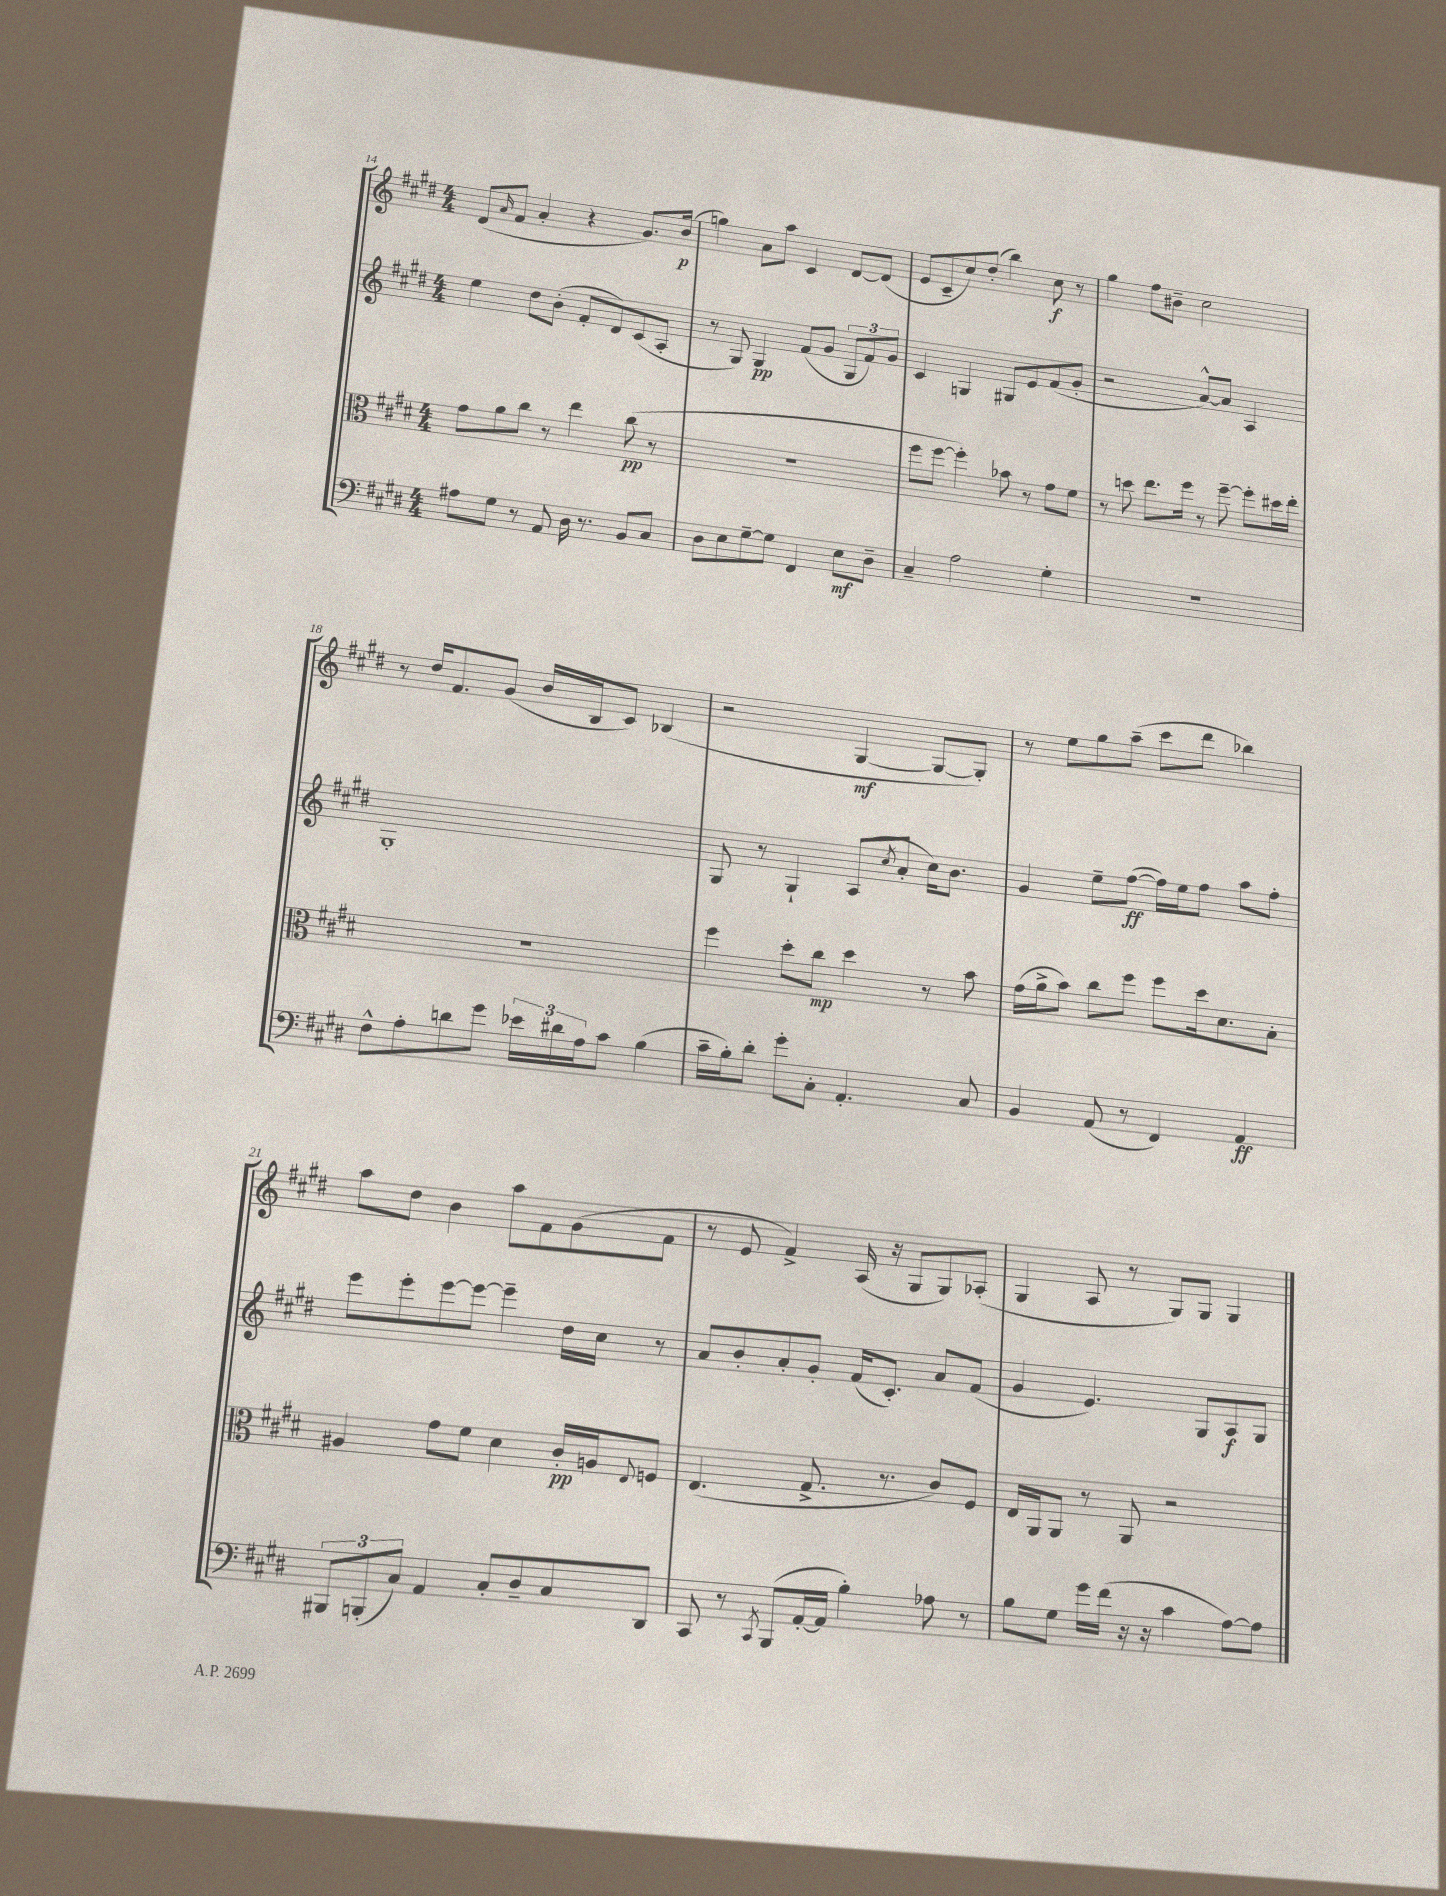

**kern	**dynam	**kern	**dynam	**kern	**dynam	**kern	**dynam
*part4	*part4	*part3	*part3	*part2	*part2	*part1	*part1
*staff4	*staff4	*staff3	*staff3	*staff2	*staff2	*staff1	*staff1
*clefF4	*	*clefC3	*	*clefG2	*	*clefG2	*
*k[f#c#g#d#]	*	*k[f#c#g#d#]	*	*k[f#c#g#d#]	*	*k[f#c#g#d#]	*
*M4/4	*	*M4/4	*	*M4/4	*	*M4/4	*
=14	=14	=14	=14	=14	=14	=14	=14
8A#X\L	.	8g#\L	.	4ee\	.	(8d#/L	.
.	.	.	.	.	.	16qqa/	.
8G#\J	.	8a\	.	.	.	8f#/J	.
8r	.	8cc#\J	.	8dd#\L	.	4a'/	.
8AA/	.	8r	.	(8b'\J	.	.	.
16D#\	.	4ee\	.	8f#'/L	.	4r	.
8.r	.	.	.	.	.	.	.
.	.	.	.	8d#/)	.	.	.
8BB/L	.	(8cc#\	pp	(8c#/	.	8.g#/L)	.
8C#/J	.	8r	.	8A'/J	.	.	.
.	.	.	.	.	.	(16b/Jk	p
=15	=15	=15	=15	=15	=15	=15	=15
8D#\L	.	1r	.	8r	.	4ggn\)	.
8E\	.	.	.	8G#/)	.	.	.
[8G#~\	.	.	.	4G#/	pp	8a\L	.
8G#\J]	.	.	.	.	.	8aa\J	.
4FF#/	.	.	.	(8f#/L	.	4c#/	.
.	.	.	.	8g#/J	.	.	.
8E\L	mf	.	.	12G#/L	.	[8d#/L	.
.	.	.	.	12f#/)	.	.	.
8D#~\J	.	.	.	.	.	(8d#/J]	.
.	.	.	.	12g#/J	.	.	.
=16	=16	=16	=16	=16	=16	=16	=16
4C#~/	.	8ff#\L	.	4c#/	.	8e/L	.
.	.	[8ff#\J	.	.	.	8c#~/	.
2A\	.	4ff#'\])	.	4Gn/	.	8cc#/)	.
.	.	.	.	.	.	(8dd#'/J	.
.	.	8b-X\	.	8G#X/L	.	4bb\)	.
.	.	8r	.	8e/	.	.	.
4G#'\	.	8g#\L	.	(8f#/	.	8cc#\	f
.	.	8f#\J	.	8g#'/J	.	8r	.
=17	=17	=17	=17	=17	=17	=17	=17
1r	.	8r	.	2r	.	4gg#\	.
.	.	8ddn\	.	.	.	.	.
.	.	8.ee\L	.	.	.	8ff#\L	.
.	.	.	.	.	.	8b#X~\J	.
.	.	16ff#\Jk	.	.	.	.	.
.	.	8r	.	[8a^^/L)	.	2cc#\	.
.	.	[8ff#~\	.	8a/J]	.	.	.
.	.	8ff#'\L]	.	4A/	.	.	.
.	.	16dd#X\L	.	.	.	.	.
.	.	16ee'\JJ	.	.	.	.	.
!!LO:LB:g=z
=18	=18	=18	=18	=18	=18	=18	=18
8F#^^\L	.	1r	.	1G#'	.	8r	.
8A'\	.	.	.	.	.	16dd#/KL	.
.	.	.	.	.	.	8.f#/	.
8dn\	.	.	.	.	.	.	.
8g#\J	.	.	.	.	.	(8g#/J	.
24e-X\LL	.	.	.	.	.	16b/LL	.
24d#X\	.	.	.	.	.	.	.
.	.	.	.	.	.	16B/J	.
24A\J	.	.	.	.	.	.	.
8c#\J	.	.	.	.	.	8c#/J)	.
(4B\	.	.	.	.	.	(4B-X/	.
=19	=19	=19	=19	=19	=19	=19	=19
16c#~\LL	.	4ff#\	.	8G#/	.	2r	.
16B'\J)	.	.	.	.	.	.	.
8d#'\J	.	.	.	8r	.	.	.
8g#'\L	.	8dd#'\L	.	4G#`/	.	.	.
8C#'\J	.	8cc#\J	mp	.	.	.	.
4.AA'/	.	4dd#\	.	(8A/L	.	[4G#/	mf
.	.	.	.	8qcc#/	.	.	.
.	.	.	.	8a'/J	.	.	.
.	.	8r	.	16cc#\KL)	.	8G#/L_	.
.	.	.	.	8.b\J	.	.	.
8C#/	.	8b\	.	.	.	8G#'/J])	.
=20	=20	=20	=20	=20	=20	=20	=20
4BB/	.	(16g#\LL	.	4g#/	.	8r	.
.	.	16a^\J	.	.	.	.	.
.	.	8b\J)	.	.	.	8ee\L	.
(8AA/	.	8cc#\L	.	8ee~\L	.	8gg#\	.
8r	.	8ff#\J	.	([8ff#\J	ff	(8aa~\J	.
4FF#/)	.	8ff#\L	.	16ff#\LL])	.	8ccc#\L	.
.	.	.	.	16ee\J	.	.	.
.	.	16dd#\k	.	8ff#\J	.	8ddd#\J	.
.	.	8.d#\	.	.	.	.	.
4AA/	ff	.	.	8aa\L	.	4bb-X\)	.
.	.	8B'\J	.	8ff#'\J	.	.	.
!!LO:LB:g=z
=21	=21	=21	=21	=21	=21	=21	=21
12BBB#X/L	.	4A#X/	.	8eee\L	.	8aa\L	.
(12BBBn'/	.	.	.	.	.	.	.
.	.	.	.	8eee'\	.	8dd#\J	.
12C#/J)	.	.	.	.	.	.	.
4AA/	.	8g#\L	.	[8eee\	.	4b\	.
.	.	8f#\J	.	8eee\J_	.	.	.
8C#'/L	.	4d#\	.	4eee~\]	.	8aa\L	.
8D#~/	.	.	.	.	.	8f#\	.
8C#/	.	16c#'/LL	pp	16dd#\LL	.	(8g#\	.
.	.	16An/J	.	16cc#\JJ	.	.	.
.	.	8qqE/	.	.	.	.	.
8DD#/J	.	8Fn/J	.	8r	.	8f#\J	.
=22	=22	=22	=22	=22	=22	=22	=22
8CC#/	.	(4.E/	.	8a/L	.	8r	.
8r	.	.	.	8b'/	.	8e/	.
8qCC#/	.	.	.	.	.	.	.
(8BBB/L	.	.	.	8a'/	.	4f#^/)	.
[16AA'/L	.	8.G#^/	.	8g#'/J	.	.	.
16AA/JJ]	.	.	.	.	.	.	.
4B'\)	.	.	.	(16f#/KL	.	(16A/	.
.	.	8.r	.	8.c#'/J)	.	16r	.
.	.	.	.	.	.	8G#/L	.
8A-X\	.	8c#/L)	.	8a/L	.	8G#/)	.
8r	.	8F#/J	.	(8f#/J	.	(8A-X'/J	.
=23	=23	=23	=23	=23	=23	=23	=23
8B\L	.	16E/LL	.	4g#/	.	4G#/	.
.	.	16AA/J	.	.	.	.	.
8G#\J	.	8AA/J	.	.	.	.	.
16g#\LL	.	8r	.	4.e/)	.	8A/	.
(16f#\JJ	.	.	.	.	.	.	.
16r	.	8AA/	.	.	.	8r	.
16r	.	.	.	.	.	.	.
4c#\	.	2r	.	.	.	8G#/L)	.
.	.	.	.	8G#/L	.	8G#/J	.
[8A\L)	.	.	.	8A/	f	4G#/	.
8A\J]	.	.	.	8G#/J	.	.	.
==	==	==	==	==	==	==	==
*-	*-	*-	*-	*-	*-	*-	*-
